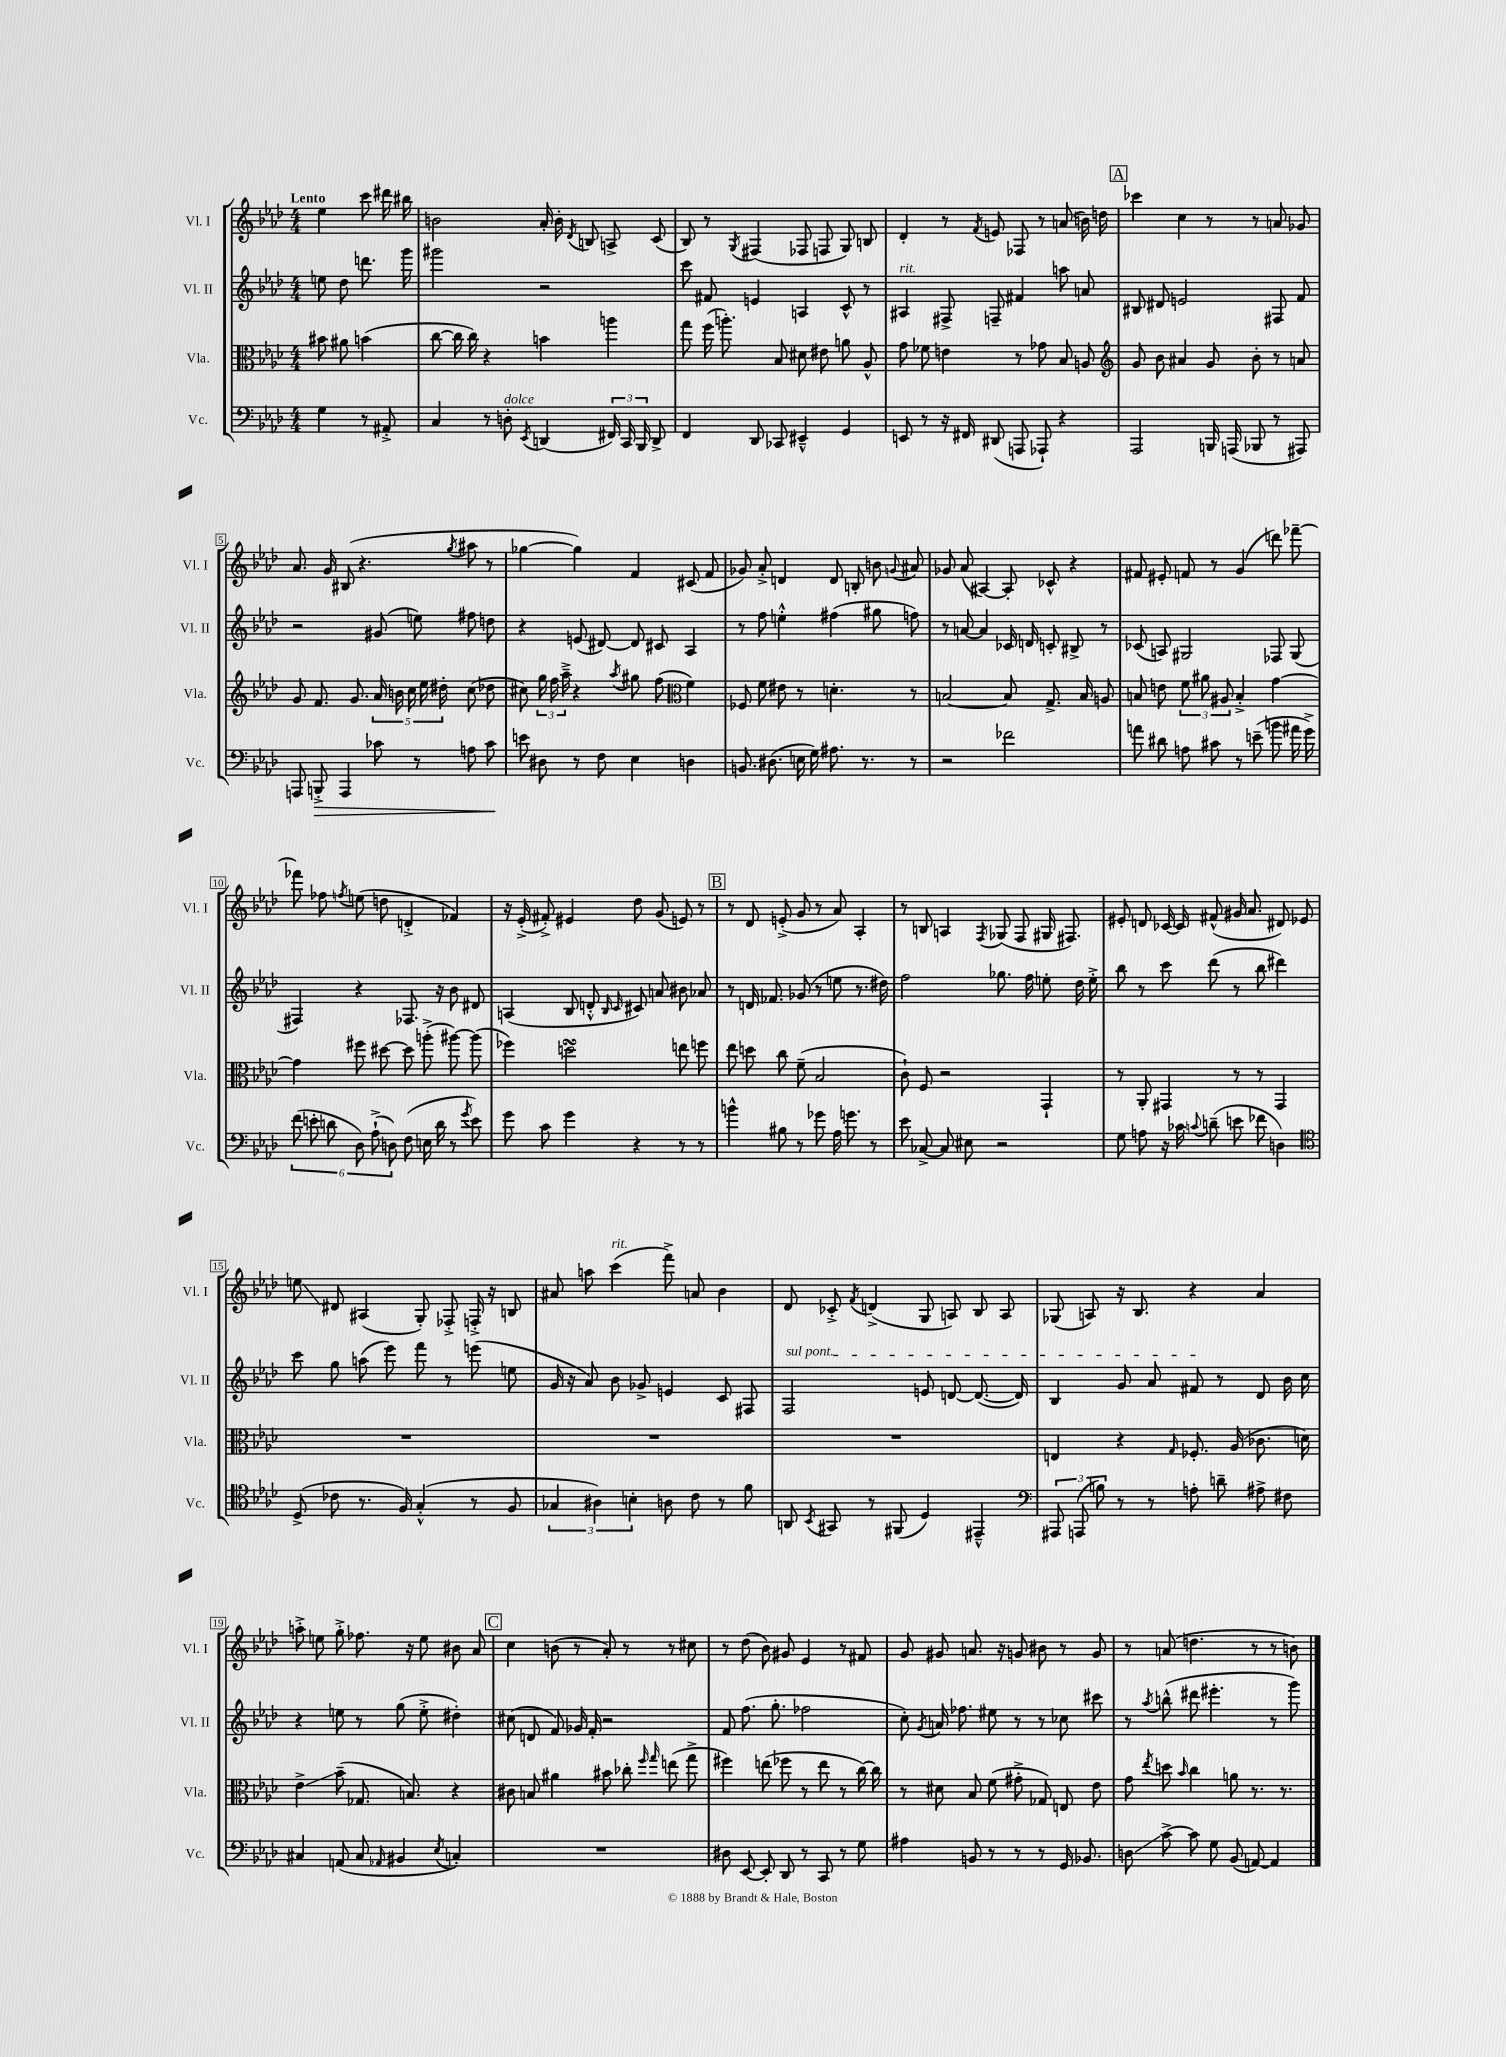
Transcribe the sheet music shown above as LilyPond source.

<<
\new StaffGroup <<
\new Staff = "s0" \with { instrumentName = "Vl. I" shortInstrumentName = "Vl. I" } {
    \clef treble \key aes \major \numericTimeSignature \time 4/4 \partial 2 \tempo "Lento"
    \autoBeamOff ees''4 c'''8 dis'''16 bis''16 |
    b'2 aes'16-. b'16-. \acciaccatura { des'8 } b8 a8-> c'8( |
    bes8) r8 \acciaccatura { g8 } fis4( fes8 f8 g8) b8 |
    des'4-. r8 \acciaccatura { f'8 } e'8 fes8 r8 a'8( b'16) d''16 |
    \mark \markup { \box "A" } ces'''4 c''4 r8 r8 a'8 ges'8 |
    aes'8. g'16 bis8( r4. \acciaccatura { g''8 } ais''8 r8 |
    ges''4~ ges''4) f'4 cis'8( f'8 |
    ges'8) aes'8-.-> d'4 d'8 b8-. b'8 \appoggiatura { g'8 } ais'8 |
    ges'8 aes'8( ais4~) ais8-. ces'8-^ r4 |
    fis'8 eis'8-. f'8 r8 g'4( d'''8) fes'''8~-- |
    fes'''8 fes''8 \acciaccatura { f''8 } e''8( d''8 d'4-.-> fes'4) |
    r16 ees'16-.->( fis'8-.->) eis'4 des''8 g'8( e'8) r8 |
    \mark \markup { \box "B" } r8 des'8 e'8-.->( g'8 r8 aes'8) aes4-. |
    r8 b8 a4 \acciaccatura { f8 } ges8( f8 gis16 fis8.) |
    eis'8-. d'8 ces'16~ ces'16 fis'8-^( gis'16 aes'8. dis'8) ees'8 |
    e''8\glissando dis'8 ais4( g8-.) fes8-.-> f16-.-> r16 b8 |
    ais'8 a''8 c'''4^\markup { \italic "rit." }( f'''8->) a'8 bes'4 |
    des'8 ces'8-.-> \acciaccatura { f'8 } d'4->( g8 a8) bes8 a8 |
    ges8( a8) r16 bes8. r4 aes'4 |
    a''8-.-> e''8 g''8-.-> fes''8. r16 e''8 bis'8 aes'8 |
    \mark \markup { \box "C" } c''4 b'8( r8 aes'8-.) r8 r8 cis''8 |
    r8 des''8( bes'8) gis'8 ees'4 r8 fis'8 |
    g'8 gis'8 a'8. r16 g'8 bis'8 r8 g'8 |
    r8 a'8( d''4. r8 r8 b'8) \bar "|." |
}
\new Staff = "s1" \with { instrumentName = "Vl. II" shortInstrumentName = "Vl. II" } {
    \clef treble \key aes \major \numericTimeSignature \time 4/4 \partial 2
    \autoBeamOff e''8 des''8 d'''8. g'''16 |
    gis'''2 r2 |
    c'''8 fis'8 e'4 a4 c'8-^ r8 |
    ais4^\markup { \italic "rit." } fis8-> f8-- fis'4 a''8 a'8 |
    \mark \markup { \box "A" } bis8 dis'8 e'2 fis8 f'8 |
    r2 gis'8( e''8) fis''8 d''8 |
    r4 e'8( dis'8~) dis'8 cis'8 aes4 |
    r8 f''8 e''4-.-^ fis''4( gis''8 f''8) |
    r8 a'8~ a'4 ces'16 d'16 c'8-. bis8-> r8 |
    ces'8( a8) gis2 fes8 gis8( |
    fis4) r4 fes8. r16 bes'8 dis'8 |
    a4( bes8 d'8-.-^ \grace { bes16 c'16 } cis'8) a'8 bis'8 aes'8 |
    \mark \markup { \box "B" } r8 d'16 fes'8. ges'8( r8 e''8 r8. dis''16) |
    f''2 ges''8. f''16 e''8-. des''16 e''16-.-> |
    bes''8 r8 c'''8 des'''8( r8 bes''8 dis'''4) |
    c'''8 g''8 a''8( ees'''8) f'''8 r8 e'''8( e''8 |
    g'16 r16 aes'8) bes'8 ges'8-> e'4 c'8 fis8 |
    \once \override TextSpanner.bound-details.left.text = \markup { \italic "sul pont." } f2\startTextSpan e'8 d'8~ d'8.~( d'16) |
    bes4 g'8 aes'8 fis'8\stopTextSpan r8 des'8 bes'16 c''16 |
    r4 e''8 r8 g''8( e''8-.-> dis''4-.) |
    \mark \markup { \box "C" } cis''8( d'8 f'8) ges'16 f'16-. r2 |
    f'8 f''8.( g''8.-. fes''2 |
    c''8-.) \acciaccatura { g'8 } a'16 fes''8. eis''8 r8 r8 ces''8 cis'''8 |
    r8 \acciaccatura { aes''8 } b''8-^( dis'''8 eis'''4.-. r8 g'''8) \bar "|." |
}
\new Staff = "s2" \with { instrumentName = "Vla." shortInstrumentName = "Vla." } {
    \clef alto \key aes \major \numericTimeSignature \time 4/4 \partial 2
    \autoBeamOff bis'8 ais'8 b'4( |
    c''8~ c''16 c''16) r4 b'4 a''4 |
    g''8 f''16( a''8.-.) bes8 dis'8 eis'8 a'8 aes8-^ |
    g'8 fes'8 e'4 r8 ges'8 bes8 a8 |
    \mark \markup { \box "A" } \clef treble g'8 bes'8 ais'4 g'8 bes'8-. r8 a'8 |
    g'8 f'8. g'8. \tuplet 5/4 { aes'16 b'16 c''16 ees''16 dis''16-. } c''8( des''8 |
    cis''8) \tuplet 3/2 { g''16 f''16 aes''16---> } r4 \acciaccatura { aes''8 } gis''8 f''8( \clef alto f'4) |
    fes8 f'8 eis'8 r8 d'4.-. r8 |
    b2~ b8 g8.-> b16 a8 |
    b8 e'8 \tuplet 3/2 { f'8 ais'8 ais8 } b4-.-> g'4~ |
    g'4 fis''8 dis''8~ dis''8 a''8-.->( ais''8~) ais''8( |
    fes''4) d''2\turn e''8 f''8 |
    \mark \markup { \box "B" } ees''8 d''8 c''8 f'8--( bes2 |
    c'8-!) f8 r2 g,4-! |
    r8 aes,8-. gis,4 r8 r8 gis,4 |
    R1 |
    R1 |
    R1 |
    e4 r4 \grace { g16 } fes8.-. aes16( ces'8. d'16) |
    ees'4->\glissando bes'8--( ges8. b8.) r4 |
    \mark \markup { \box "C" } cis'8 b8 ais'4 bis'8 ces''8-. \grace { f''16 g''16 } e''8( g''8-> |
    fis''4) e''8( fes''8 r8 e''8 r8 c''16~) c''16 |
    r8 dis'8 bes8 f'8( gis'8-.-> ges8) e8 ees'8 |
    g'8 \acciaccatura { ees''8 } d''8 \grace { bes'16 } c''4 a'8 r8. r8. \bar "|." |
}
\new Staff = "s3" \with { instrumentName = "Vc." shortInstrumentName = "Vc." } {
    \clef bass \key aes \major \numericTimeSignature \time 4/4 \partial 2
    \autoBeamOff g4 r8 ais,8-.-> |
    c4 r8 d8-.^\markup { \italic "dolce" } \acciaccatura { ees,8 } d,4( \tuplet 3/2 { fis,16) c,16 bes,,16 } d,8-> |
    f,4 des,8 ces,8 eis,4---^ g,4 |
    e,8 r8 r16 fis,16 dis,8( a,,8 aes,,8-!) r4 |
    \mark \markup { \box "A" } aes,,2 b,,16 a,,16( bes,,8 r8 ais,,8) |
    a,,8 b,,8-.->\> a,,4 ces'8 r8 a8 ces'8\! |
    e'8 dis8 r8 f8 ees4 d4 |
    b,8. dis8.( e16 g16) ais8. r8. r8 |
    r2 fes'2 |
    a'8 dis'8 a8 cis'8 r8 e'8--( b'8 ais'16 g'16->) |
    \tuplet 6/4 { f'8( e'8-. d'8 des8) aes8-!->( d8) } f8( e16 d'16 r8 \acciaccatura { g'8 } e'8) |
    g'8 c'8 g'4 r4 r8 r8 |
    \mark \markup { \box "B" } b'4-^ bis8 r8 ges'8 aes16 g'8. r8 |
    ees'8 ces8~-> ces8 eis8 r2 |
    g8 a8 r16 ces'16 \appoggiatura { c'8 } d'8--( e'8 fes'8 d4) |
    \clef tenor des8->( ces'8 r8. f16) g4-.-^( r8 f8 |
    \tuplet 3/2 { ges4 ais4) b4-. } a8 c'8 r8 f'8 |
    a,8 \acciaccatura { bes,8 } gis,8 r8 fis,8( des4) eis,4---^ |
    \clef bass \tuplet 3/2 { ais,,8 a,,8( b8) } r8 r8 a8-. d'8-- ais8-> fis8 |
    cis4 a,8( cis8 \grace { aes,16 } bis,4 \acciaccatura { ees8 } c4-.) |
    \mark \markup { \box "C" } R1 |
    dis8 ees,8~ ees,8-. des,8 r8 c,8 r8 g8 |
    ais4 b,8 r8 r8 r8 g,16 bes,8. |
    d8\glissando c'8~-> c'8 g8 bes,8( a,8~) a,4 \bar "|." |
}
>>
>>
\layout { \context { \Score \override BarNumber.stencil = #(make-stencil-boxer 0.1 0.3 ly:text-interface::print) } }
